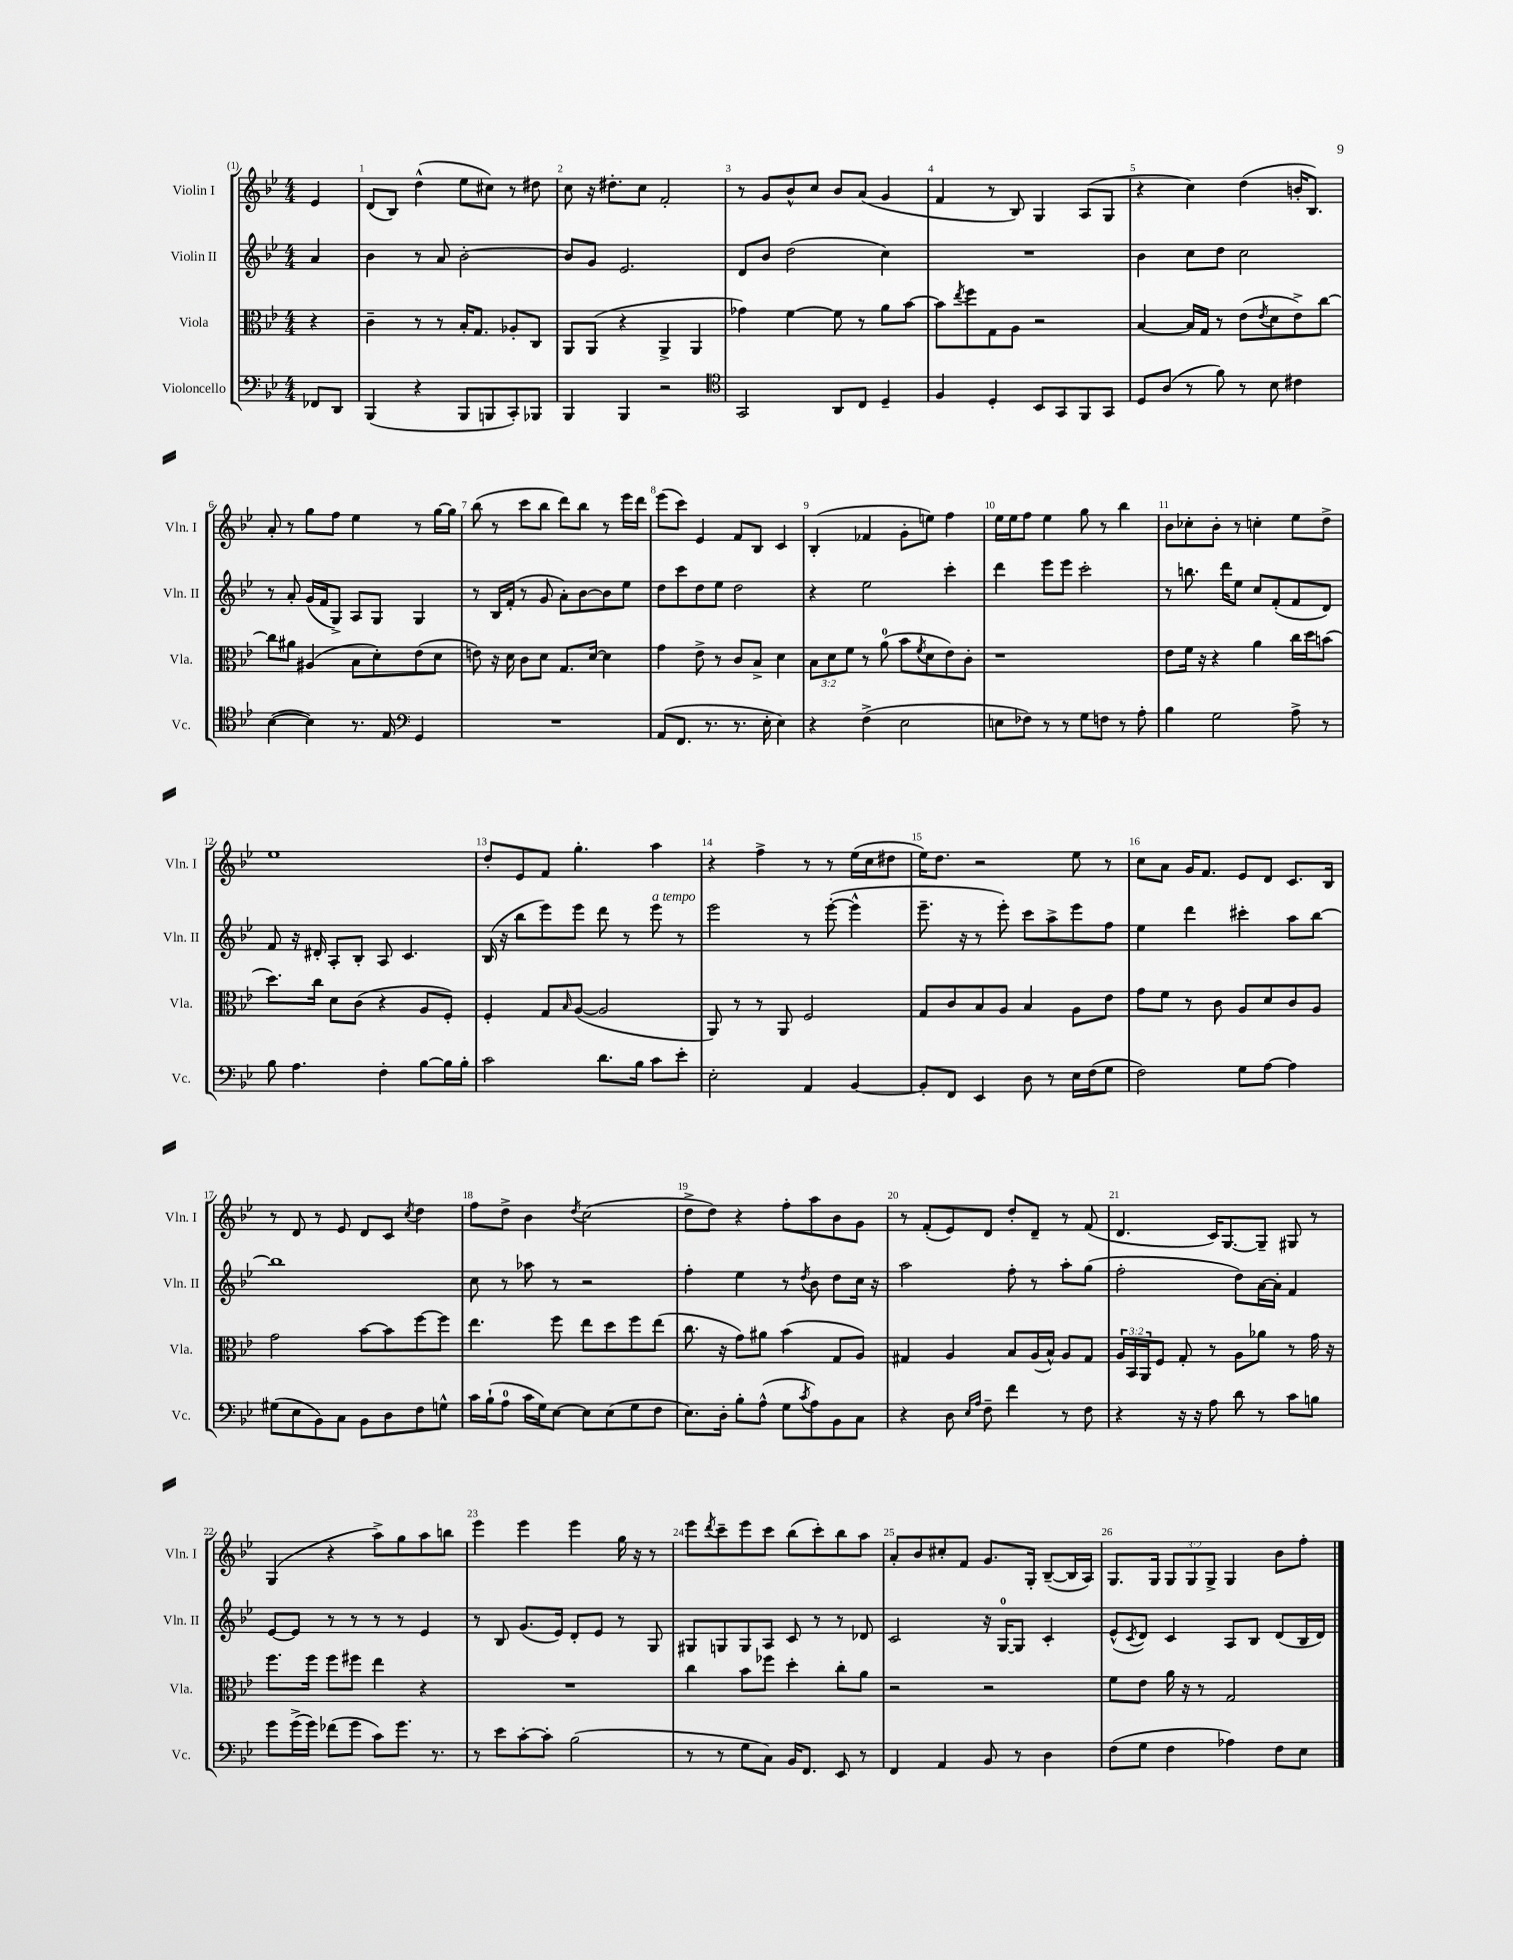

**kern	**kern	**kern	**kern
*part4	*part3	*part2	*part1
*staff4	*staff3	*staff2	*staff1
*I"Violoncello	*I"Viola	*I"Violin II	*I"Violin I
*I'Vc.	*I'Vla.	*I'Vln. II	*I'Vln. I
*clefF4	*clefC3	*clefG2	*clefG2
*k[b-e-]	*k[b-e-]	*k[b-e-]	*k[b-e-]
*M4/4	*M4/4	*M4/4	*M4/4
=	=	=	=
8FF-X/L	4r	4a/	4e-/
8DD/J	.	.	.
=1	=1	=1	=1
(4BBB-/	4c~\	4b-\	(8d/L
.	.	.	8B-/J)
4r	8r	8r	(4dd^^\
.	8r	8a/	.
8BBB-/L	16B-'/KL	[2b-'\	8ee-\L
.	8.G/J	.	.
8BBBn/	.	.	8cc#X\J)
8CC'/)	8A-X'/L	.	8r
8BBB-X/J	8C/J	.	8dd#X\
=2	=2	=2	=2
4BBB-/	8AA/L	8b-/L]	8cc\
.	(8AA/J	8g/J	16r
.	.	.	8.dd#X'\L
4BBB-/	4r	2.e-/	.
.	.	.	8cc\J
2r	4AA^/	.	2f'/
.	4AA/	.	.
=3	=3	=3	=3
*clefC4	*	*	*
2GG/	4g-X\)	8d/L	8r
.	.	8b-/J	8g/L
.	[4f\	(2dd\	8b-^^/
.	.	.	8cc/J
8AA/L	8f\]	.	8b-/L
8C/J	8r	.	(8a/J
4D~/	8a\L	4cc\)	4g/
.	[8b-\J	.	.
=4	=4	=4	=4
4F/	8b-\L]	1r	4f/
.	8qee-/	.	.
.	8ff\	.	.
4D'/	8G\	.	8r
.	8A\J	.	8B-/)
8BB-/L	2r	.	4G/
8GG/	.	.	.
8FF/	.	.	(8A/L
8GG/J	.	.	8G/J
=5	=5	=5	=5
8D/L	[4B-/	4b-\	4r
(8A/J	.	.	.
8r	16B-/LL]	8cc\L	4cc\)
.	16G/JJ	.	.
8f\)	8r	8dd\J	.
8r	(8e-\L	2cc\	(4dd\
.	8qe-/	.	.
8B-\	8d\	.	.
4c#X\	8e-^\)	.	16bn'/KL
.	.	.	8.B-/J)
.	[8cc\J	.	.
!!LO:LB:g=z
=6	=6	=6	=6
([4B-\	8cc\L]	8r	8a'/
.	8a#X\J	8a'/	8r
4B-\])	(4A#X/	(16g/LL	8gg\L
.	.	16f/J	.
.	.	8G^/J)	8ff\J
8.r	8B-\L	8A/L	4ee-\
.	8d'\)	8G/J	.
16E-/	.	.	.
*clefF4	*	*	*
4GG/	(8e-\	4G/	8r
.	8d\J	.	[16gg\LL
.	.	.	16gg\JJ]
=7	=7	=7	=7
1r	8en\)	8r	(8bb-\
.	16r	16B-/LL	8r
.	16d\	(16f'/JJ	.
.	8c\L	8r	8ccc\L
.	8d\J	8g/	8bb-\J
.	8.G/L	8a'\L)	8ddd\L)
.	.	[8b-\	8bb-\J
.	[16d/Jk	.	.
.	4d\]	8b-\]	8r
.	.	8ee-\J	16eee-\LL
.	.	.	16ddd\JJ
=8	=8	=8	=8
(8AA/L	4g\	8dd\L	(8eee-\L
8.FF/J	.	8ccc\	8ccc\J)
.	8e-^\	8dd\	4e-/
8.r	.	.	.
.	8r	8ee-\J	.
8.r	8c/L	2dd\	8f/L
.	8B-^/J	.	8B-/J
16E-'\	.	.	.
4E-\)	4d\	.	4c/
=9	=9	=9	=9
4r	12B-\L	4r	(4B-'/
.	12d\	.	.
.	12f\J	.	.
(4F^\	8r	2ee-\	4f-X/
.	(8a\	.	.
2E-\	8b-\L	.	8g'\L
.	8qf/	.	.
.	8d\	.	8een\J)
.	8e-\)	4ccc'\	4ff\
.	8c'\J	.	.
=10	=10	=10	=10
8En\L	1r	4ddd\	16ee-\LL
.	.	.	16ee-\J
8F-X\J)	.	.	8ff\J
8r	.	8eee-\L	4ee-\
8r	.	8eee-\J	.
8G\L	.	2ccc'\	8gg\
8Fn\J	.	.	8r
8r	.	.	4bb-\
8A'\	.	.	.
=11	=11	=11	=11
4B-\	8e-\L	8r	8b-\L
.	16f\Jk	8.bbn\	8cc-X'\
.	16r	.	.
2G\	4r	.	8b-'\J
.	.	16ddd\KL	.
.	.	8ee-\J	8r
.	4a\	8cc/L	4ccn'\
.	.	(8f'/	.
8A^\	16cc\LL	8f/	8ee-\L
.	16dd\J	.	.
8r	(8bn\J	8d/J)	8dd^\J
!!LO:LB:g=z
=12	=12	=12	=12
8B-\	8.dd\L)	8f/	1ee-
4.A\	.	16r	.
.	16cc\Jk	16d#X'/	.
.	8d\L	8A'/L	.
.	(8c\J	8B-'/J	.
4F'\	4r	8A/	.
.	.	4.c/	.
[8B-\L	8A/L	.	.
16B-\L]	8F'/J)	.	.
16B-'\JJ	.	.	.
=13	=13	=13	=13
2c\	4F'/	(16B-/	8dd'/L
.	.	16r	.
.	.	8bb-\L	8e-/
.	8G/L	8eee-\)	8f/J
.	16qqB-/	.	.
.	([8A/J	8eee-\J	4.gg'\
8.d\L	2A/]	8ddd\	.
.	.	8r	.
16B-\Jk	.	.	.
!	!	!LO:TX:a:i:t=a tempo	!
8c\L	.	8eee-\	4aa\
8e-'\J	.	8r	.
=14	=14	=14	=14
2E-'\	8AA/)	2eee-\	4r
.	8r	.	.
.	8r	.	4ff^\
.	8AA/	.	.
4AA/	2F/	8r	8r
.	.	([8eee-'\	8r
[4BB-/	.	4eee-^^\]	(16ee-\LL
.	.	.	16cc\J
.	.	.	8dd#X\J
=15	=15	=15	=15
8BB-'/L]	8G/L	8.eee-~\	16ee-\KL)
.	.	.	8.dd\J
8FF/J	8c/	.	.
.	.	16r	.
4EE-/	8B-/	8r	2r
.	8A/J	8eee-'\)	.
8D\	4B-/	8ccc\L	.
8r	.	8aa^\	.
16E-\LL	8A\L	8eee-\	8ee-\
(16F\J	.	.	.
8G\J	8e-\J	8ff\J	8r
=16	=16	=16	=16
2F\)	8g\L	4ee-\	8cc\L
.	8f\J	.	8a\J
.	8r	4ddd\	16g/KL
.	.	.	8.f/J
.	8c\	.	.
8G\L	8A/L	4ccc#X'\	8e-/L
[8A\J	8d/	.	8d/J
4A\]	8c/	8aa\L	8.c/L
.	8A/J	[8bb-\J	.
.	.	.	16B-/Jk
!!LO:LB:g=z
=17	=17	=17	=17
(8G#X\L	2g\	1bb-]	8r
8E-\	.	.	8d/
8BB-\)	.	.	8r
8C\J	.	.	8e-/
8BB-\L	[8b-\L	.	8d/L
8D\	8b-\]	.	8c/J
.	.	.	8qcc/
8F\	[8ff\	.	4dd\
8Gn^^\J	8ff\J]	.	.
=18	=18	=18	=18
16c\LL	4.ee-\	8cc\	8ff\L
(16B-`\J	.	.	.
8A\J	.	8r	8dd^\J
16c\LL	.	8aa-X\	4b-\
16G\J)	.	.	.
[8E-\J	8ff\	8r	.
.	.	.	8qdd/
8E-\L]	8ee-\L	2r	(2cc\
(8E-\	8dd\	.	.
8G\	8ff\	.	.
8F\J	(8ee-\J	.	.
=19	=19	=19	=19
8.E-\L)	8.cc\	4ff'\	8dd^\L
.	.	.	8dd\J)
16D'\Jk	16r	.	.
8B-'\L	8g\L)	4ee-\	4r
(8A^^\J	8a#X\J	.	.
8G\L	(4b-\	8r	8ff'\L
8qc/	.	8qdd/	.
8A\)	.	8b-\	8aa\
8BB-\	8G/L	8dd\L	8b-\
8C\J	8A/J)	16cc\Jk	8g\J
.	.	16r	.
=20	=20	=20	=20
4r	4G#X/	2aa\	8r
.	.	.	(8f'/L
8D\	4A/	.	8e-/)
16qqE-/LL	.	.	.
16qqA/JJ	.	.	.
8F~\	.	.	8d/J
4f\	8B-/L	8ff'\	8dd'/L
.	(16A/L	8r	8d~/J
.	16B-^^/JJ)	.	.
8r	8A/L	8aa'\L	8r
8F\	8G#/J	(8gg\J	(8f/
=21	=21	=21	=21
4r	24A/LL	2ff'\	4.d/
.	24BB-/	.	.
.	24AA/J	.	.
.	8F/J	.	.
16r	8G'/	.	.
16r	.	.	.
8A\	8r	.	16c/KL)
.	.	.	[8.G/
8d\	8A\L	8dd\L)	.
8r	8a-X\J	[16a\L	8G~/J]
.	.	16a'\JJ]	.
8c\L	8r	4f/	8G#X/
8Bn\J	16g\	.	8r
.	16r	.	.
!!LO:LB:g=z
=22	=22	=22	=22
8g\L	8.ff\L	[8e-/L	(4G/
(16g^\L	.	8e-/J]	.
16g\JJ)	16ff\Jk	.	.
(8f-X\L	8ff\L	8r	4r
8g\J	8ff#X\J	8r	.
8c\L)	4ee-\	8r	8aa^\L)
8.g\J	.	8r	8gg\
.	4r	4e-/	8aa\
8.r	.	.	.
.	.	.	8bbn\J
=23	=23	=23	=23
8r	1r	8r	4eee-\
8e-\L	.	8B-/	.
[8c'\	.	(8.g/L	4eee-\
8c'\J]	.	.	.
.	.	16e-/Jk)	.
(2B-\	.	8d'/L	4eee-\
.	.	8e-/J	.
.	.	8r	16gg\
.	.	.	16r
.	.	8G/	8r
=24	=24	=24	=24
8r	4cc\	8G#X/L	8eee-\L
.	.	.	8qddd/
8r	.	8Gn/	8ccc~\
8G\L	8b-\L	8G/	8eee-\
8C\J)	8ff-X\J	8A/J	8ccc\J
16BB-/KL	4dd'\	8c/	(8bb-\L
8.FF/J	.	.	.
.	.	8r	8ccc'\)
8EE-/	8cc'\L	8r	8bb-\
8r	8a\J	8d-X/	8aa\J
=25	=25	=25	=25
4FF/	2r	2c/	8a'/L
.	.	.	8b-/
4AA/	.	.	8cc#X'/
.	.	.	8f/J
8BB-/	2r	16r	8.g/L
.	.	[16G/KL	.
8r	.	8G/J]	.
.	.	.	16G'/Jk
4D\	.	4c'/	([8B-~/L
.	.	.	16B-/L]
.	.	.	16A/JJ)
=26	=26	=26	=26
(8F\L	8f\L	(8e-^^/L	8.G/L
.	.	8qc/	.
8G\J	8e-\J	8d/J)	.
.	.	.	16G/Jk
4F\	16a\	4c/	12G/L
.	16r	.	.
.	.	.	12G/
.	8r	.	.
.	.	.	12G^/J
4A-X\)	2G/	8A/L	4G/
.	.	8B-/J	.
8F\L	.	(8d/L	8b-\L
8E-\J	.	16B-/L	8ff'\J
.	.	16d/JJ)	.
==	==	==	==
*-	*-	*-	*-
